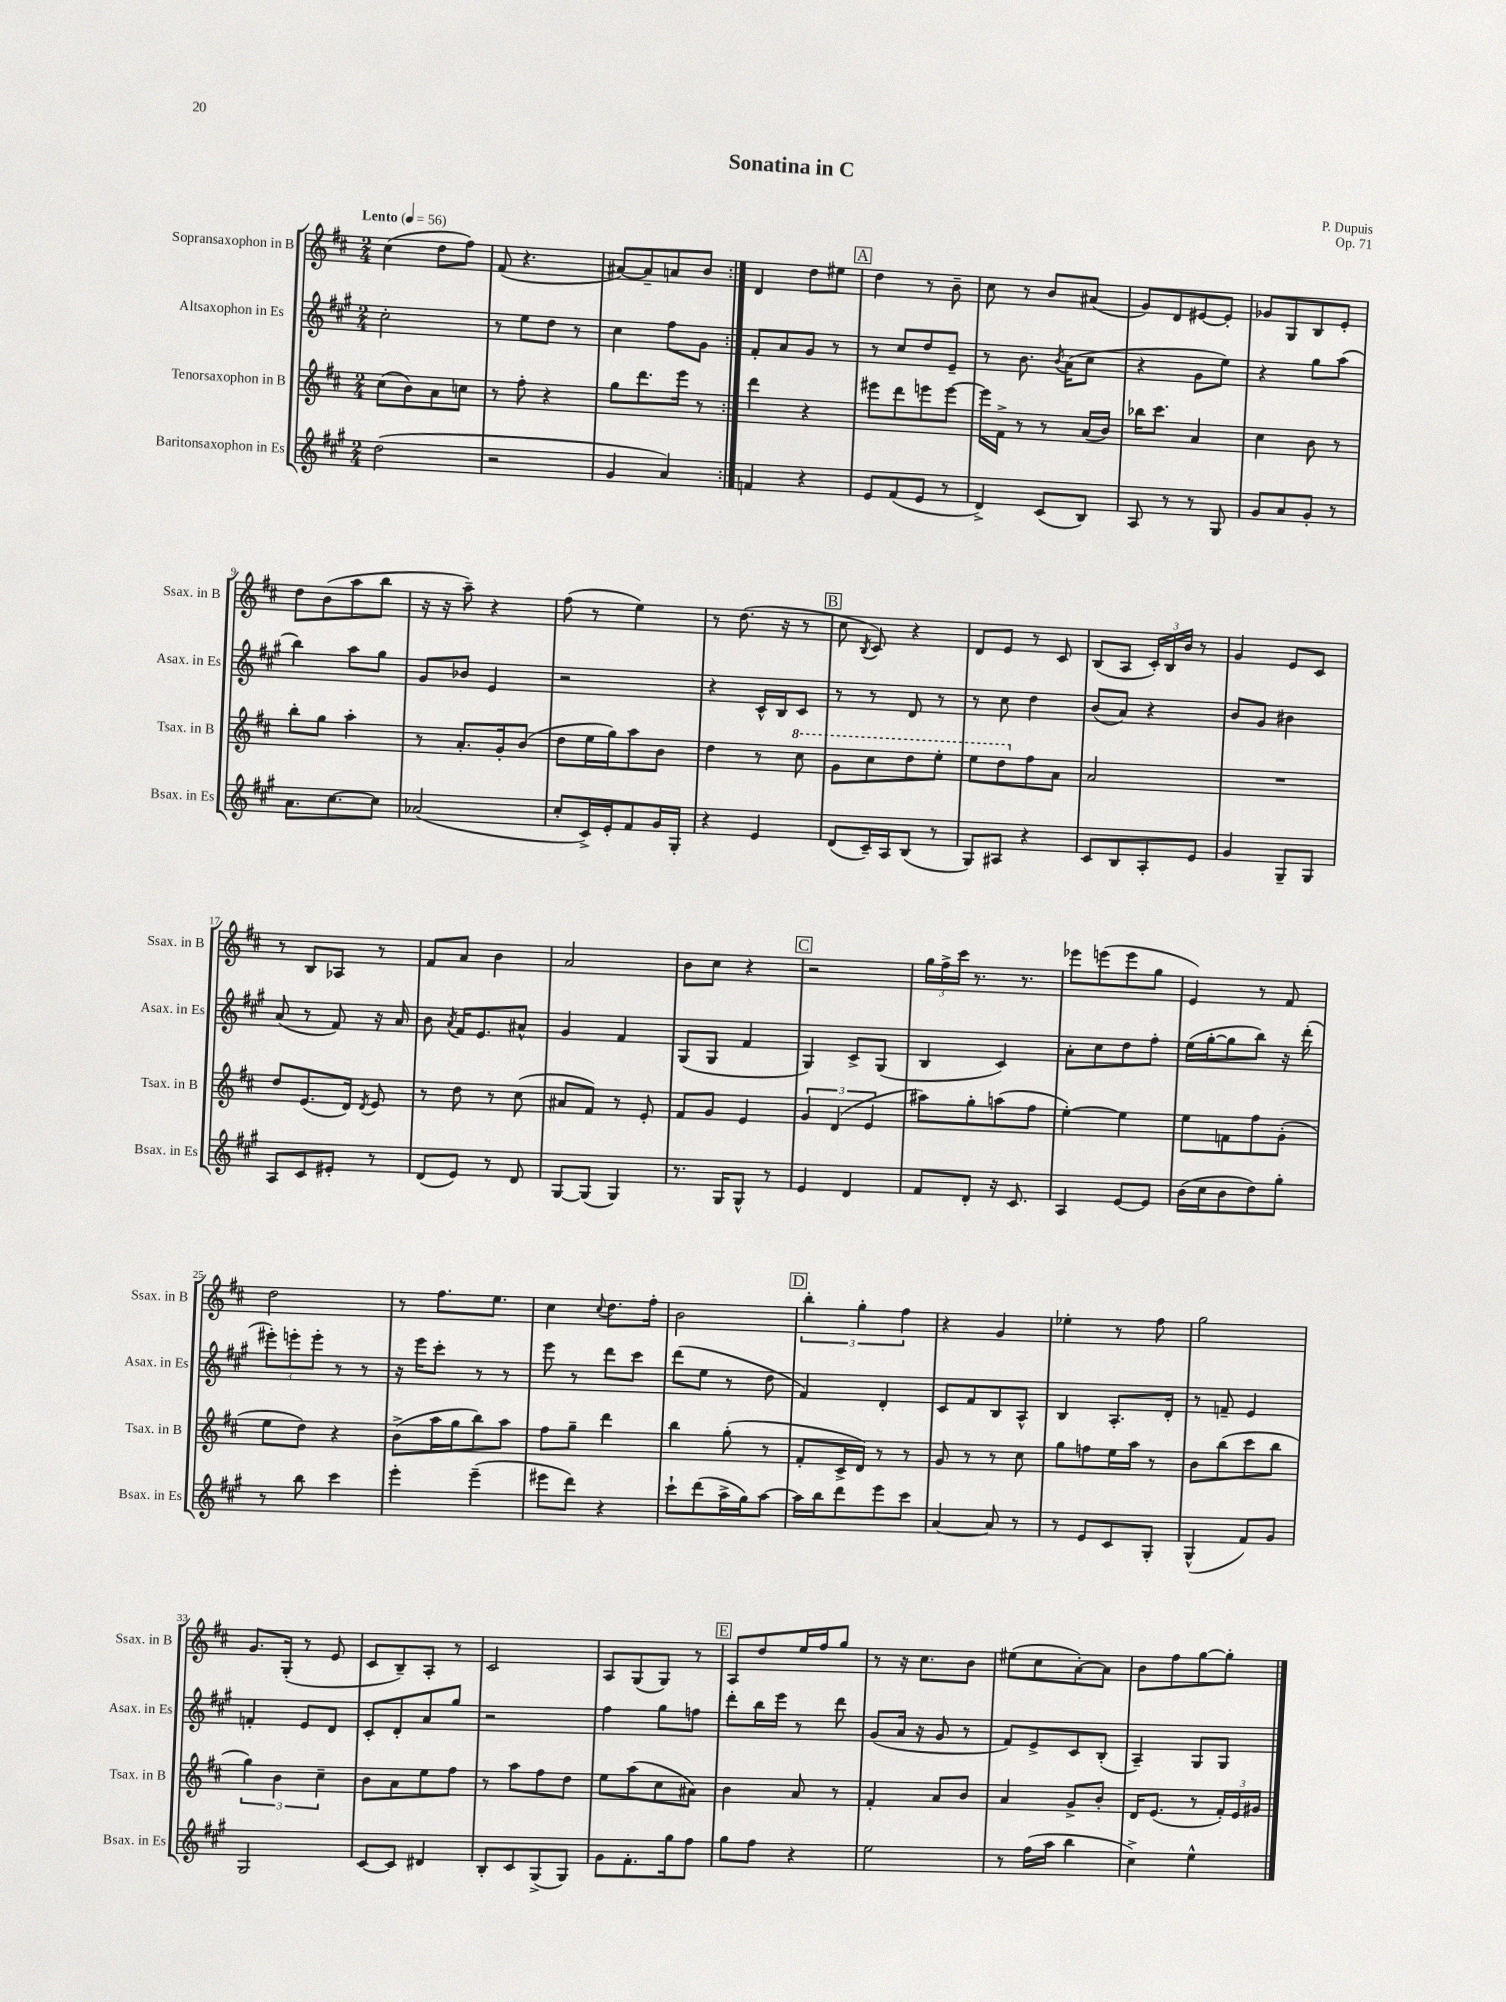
\header { title = "Sonatina in C" composer = "P. Dupuis" opus = "Op. 71" }
<<
\new StaffGroup <<
\new Staff = "s0" \with { instrumentName = "Sopransaxophon in B" shortInstrumentName = "Ssax. in B" } {
    \clef treble \key d \major \numericTimeSignature \time 2/4 \tempo "Lento" 4 = 56
    \autoBeamOff \repeat volta 2 { cis''4( d''8[ fis''8]) |
    fis'8( r4. |
    ais'8[~) ais'8-- a'8 b'8] | }
    d'4 d''8[ eis''8] |
    \mark \markup { \box "A" } d''4 r8 b'8-- |
    cis''8 r8 b'8[ ais'8]( |
    g'8[) d'8 eis'8~ eis'8]-. |
    ges'8[ g8 b8 e'8]-. |
    d''8[ b'8( a''8 b''8] |
    r16 r16 a''8--) r4 |
    fis''8( r8 e''4) |
    r8 d''8.( r16 r8 |
    \mark \markup { \box "B" } cis''8 \acciaccatura { b8 } cis'8) r4 |
    d'8[ e'8] r8 cis'8 |
    b8[( a8] \tuplet 3/2 { cis'16[-.) b16 b'16] } r8 |
    g'4 e'8[ cis'8] |
    r8 b8[ aes8] r8 |
    fis'8[ a'8] b'4 |
    a'2 |
    b'8[ cis''8] r4 |
    \mark \markup { \box "C" } r2 |
    \tuplet 3/2 { g''16[ fis''16-> cis'''16] } r8. r8. |
    ees'''8[ e'''8( e'''8 g''8] |
    e'4) r8 fis'8 |
    d''2 |
    r8 fis''8.[ e''8.] |
    cis''4 \appoggiatura { cis''8 } d''8.[ fis''16]-. |
    b'2 |
    \mark \markup { \box "D" } \tuplet 3/2 { b''4-. g''4-. fis''4 } |
    r4 g'4 |
    ees''4-. r8 fis''8 |
    g''2 |
    g'8.[ g16]-.( r8 e'8 |
    cis'8[ b8--) a8]-. r8 |
    cis'2 |
    a8[ g8( g8]) r8 |
    \mark \markup { \box "E" } a8[ d''8 e''16 fis''16 g''8] |
    r8 r16 cis''8.[ b'8] |
    eis''8[( cis''8 a'8~-.) a'8] |
    b'8[ fis''8 g''8~ g''8]-. \bar "|." |
}
\new Staff = "s1" \with { instrumentName = "Altsaxophon in Es" shortInstrumentName = "Asax. in Es" } {
    \clef treble \key a \major \numericTimeSignature \time 2/4
    \autoBeamOff \repeat volta 2 { cis''2-. |
    r8 e''8[ d''8] r8 |
    cis''4 fis''8[ gis'8] | }
    fis'8[-. a'8 gis'8] r8 |
    \mark \markup { \box "A" } r8 cis''8[ d''8 e'8]-- |
    r8 b'8. \acciaccatura { b'8 } a'16[( cis''8] |
    r4 gis'8[ e''8]) |
    r4 gis''8[ a''8]( |
    b''4) a''8[ gis''8] |
    gis'8[ bes'8] e'4 |
    r2 |
    r4 cis'16[-^ b16 cis'8] |
    \mark \markup { \box "B" } r8 r8 d'8 r8 |
    r8 cis''8 d''4 |
    b'8[( a'8]) r4 |
    b'8[ gis'8] bis'4 |
    a'8( r8 fis'8) r16 a'16 |
    b'8 \acciaccatura { a'8 } fis'16[ e'8. ais'8]-^ |
    gis'4 fis'4 |
    gis8[( gis8] fis'4 |
    \mark \markup { \box "C" } gis4) cis'8[-> gis8]( |
    b4 cis'4) |
    a'8[-. cis''8 d''8 fis''8]-. |
    e''16[( gis''16~-. gis''8 b''8]) r16 d'''16-.( |
    \tuplet 3/2 { eis'''8[-.) e'''8-. e'''8]-. } r8 r8 |
    r16 e'''16[ cis'''8]-. r8 r8 |
    e'''8 r8 d'''8[ cis'''8] |
    d'''8[( e''8] r8 d''8 |
    \mark \markup { \box "D" } fis'4) d'4-. |
    cis'8[ fis'8 b8 a8]-^ |
    b4 a8.[-. d'16]-. |
    r8 f'8-- e'4 |
    f'4-. e'8[ d'8] |
    cis'8[-. d'8-. a'8 gis''8] |
    r2 |
    fis''4 gis''8[ f''8] |
    \mark \markup { \box "E" } d'''8[-. b''16 e'''16] r8 d'''8 |
    gis'8[( a'16] r16 gis'8 r8 |
    fis'8[) e'8-> cis'8 b8]-.( |
    a4--) gis8[ gis8] \bar "|." |
}
\new Staff = "s2" \with { instrumentName = "Tenorsaxophon in B" shortInstrumentName = "Tsax. in B" } {
    \clef treble \key d \major \numericTimeSignature \time 2/4
    \autoBeamOff \repeat volta 2 { cis''8[( b'8) a'8 c''8] |
    r8 fis''8-. r4 |
    g''8[ d'''8. e'''16] r8 | }
    d'''4 r4 |
    \mark \markup { \box "A" } eis'''8[ d'''8 e'''8 e'''8]~ |
    e'''16[ fis'16]-> r8 r8 a'16[( b'16]) |
    bes''16[ cis'''8.] a'4 |
    cis''4 b'8 r8 |
    b''8[-. g''8] a''4-. |
    r8 a'8.[-. g'16-. b'8]( |
    d''8[ e''16 g''16) a''8 b'8] |
    d''4 r8 \ottava #1 cis'''8 |
    \mark \markup { \box "B" } g''8[ cis'''8 d'''8 e'''8]-. |
    e'''8[ d'''8 \ottava #0 fis''8 a'8] |
    a'2 |
    R2 |
    d''8[ e'8.( d'16]) \acciaccatura { d'8 } e'8 |
    r8 d''8 r8 cis''8( |
    ais'8[ fis'8]) r8 e'8-. |
    fis'8[ g'8] e'4 |
    \mark \markup { \box "C" } \tuplet 3/2 { g'4 d'4( e'4 } |
    ais''8[) g''8-. a''8( fis''8] |
    e''4~-.) e''4 |
    e''8[ f'8 fis''8 g'8]-.( |
    e''8[ d''8]) r4 |
    b'8[->( a''16 g''16 b''8) a''8] |
    fis''8[ g''8]-- d'''4 |
    b''4 g''8-.( r8 |
    \mark \markup { \box "D" } fis'8[-. cis'16-> d'16]) r8 r8 |
    g'8 r8 r8 cis''8 |
    g''8[ f''8 e''16 a''16] r8 |
    b'8[ b''8( cis'''8 b''8] |
    \tuplet 3/2 { g''4) b'4 cis''4-- } |
    b'8[ a'8 e''8 fis''8] |
    r8 a''8[ fis''8 d''8] |
    e''8[ a''8( cis''8 ais'8]) |
    \mark \markup { \box "E" } b'4 a'8 r8 |
    fis'4-. a'8[ b'8] |
    a'4 g'8[-> b'8]-. |
    d'16[ e'8.]( r8 \tuplet 3/2 { fis'16[-.) e'16 gis'16] } \bar "|." |
}
\new Staff = "s3" \with { instrumentName = "Baritonsaxophon in Es" shortInstrumentName = "Bsax. in Es" } {
    \clef treble \key a \major \numericTimeSignature \time 2/4
    \autoBeamOff \repeat volta 2 { d''2( |
    r2 |
    gis'4 a'4) | }
    f'4 r4 |
    \mark \markup { \box "A" } e'8[ fis'8( e'8] r8 |
    d'4->) cis'8[( b8]) |
    a8 r8 r8 gis8 |
    gis'8[ a'8 gis'8]-. r8 |
    a'8.[ cis''8.~ cis''8] |
    aes'2( |
    cis''8[-. cis'16->) e'16-. fis'8 gis'16 gis16]-. |
    r4 e'4 |
    \mark \markup { \box "B" } d'8[( cis'16--) a16 b8]( r8 |
    gis8[) ais8] r4 |
    cis'8[ b8 a8-. e'8] |
    gis'4 gis8[-- gis8] |
    a8[ cis'8 eis'8]-. r8 |
    d'8[( e'8]) r8 d'8 |
    gis8[~ gis8]( gis4) |
    r8. gis16[ gis8]-^ r8 |
    \mark \markup { \box "C" } e'4 d'4 |
    fis'8[ d'8]-. r16 cis'8. |
    a4 e'8[~ e'8] |
    b'16[( cis''16 b'8 d''8) gis''8]-. |
    r8 b''8 cis'''4 |
    e'''4-. e'''4--( |
    eis'''8[ d'''8]) r4 |
    cis'''8[-! d'''8( a''16-> gis''16) a''8]~ |
    \mark \markup { \box "D" } a''16[ b''16 d'''8 e'''8 cis'''8] |
    a'4~ a'8 r8 |
    r8 e'8[ cis'8 gis8]-. |
    gis4-^( fis'8[) gis'8] |
    gis2 |
    cis'8[~ cis'8] dis'4 |
    b8[-. cis'8 gis8->( gis8]) |
    gis'8[ fis'8.-. gis''16 fis''8] |
    \mark \markup { \box "E" } gis''8[ fis''8] r4 |
    e''2 |
    r8 fis''16[( a''16] b''4 |
    cis''4->) e''4-^ \bar "|." |
}
>>
>>
